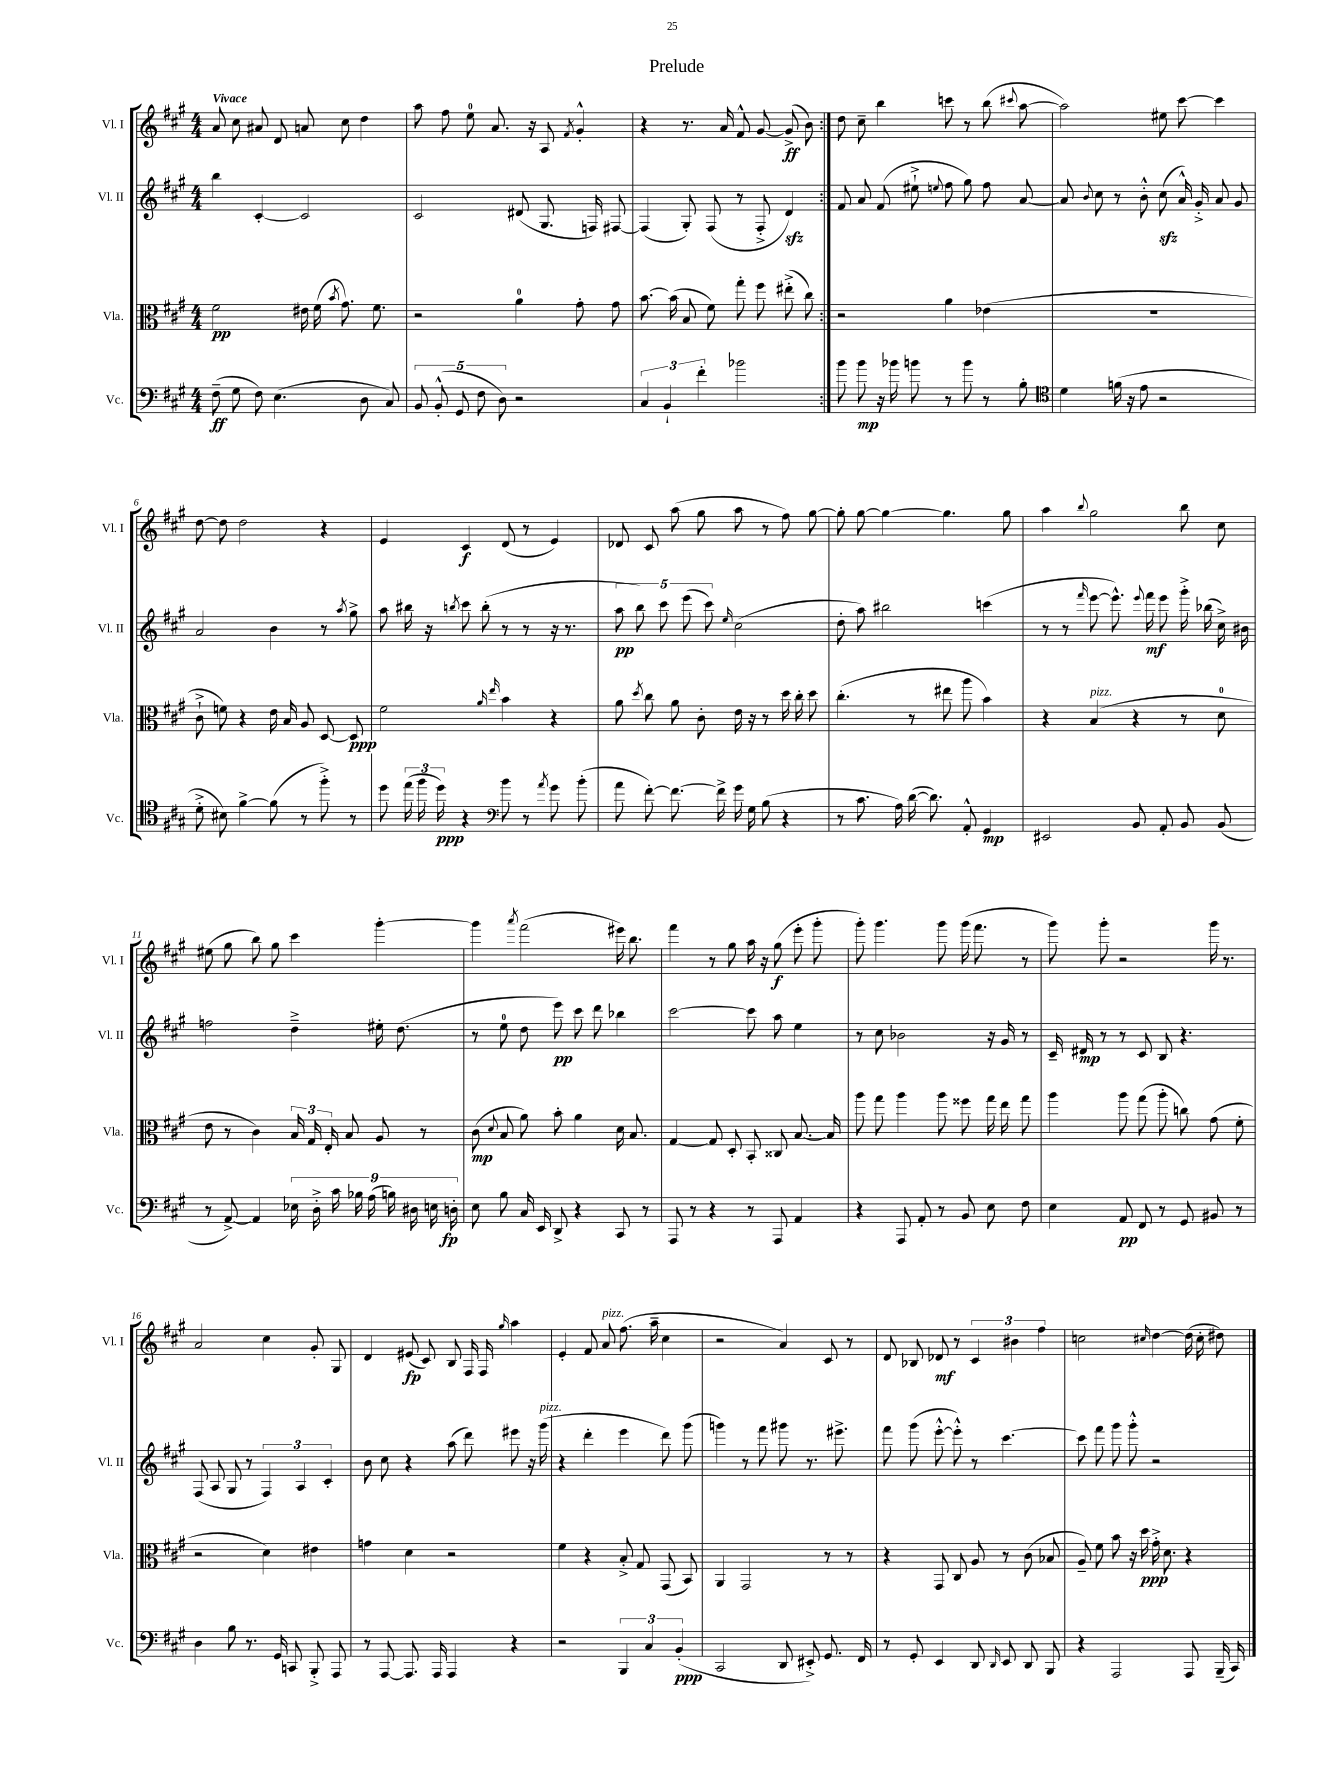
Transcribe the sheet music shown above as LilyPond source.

\header { title = "Prelude" }
<<
\new StaffGroup <<
\new Staff = "s0" \with { instrumentName = "Vl. I" shortInstrumentName = "Vl. I" } {
    \clef treble \key a \major \numericTimeSignature \time 4/4 \tempo "Vivace"
    \autoBeamOff \repeat volta 2 { a'8 cis''8 ais'8 d'8 a'8 cis''8 d''4 |
    a''8 fis''8 e''8-0 a'8. r16 a8 \acciaccatura { fis'8 } gis'4-.-^ |
    r4 r8. a'16 fis'8-^ gis'8~ gis'8->\ff( b'8) | }
    d''8 cis''8-- b''4 c'''8 r8 b''8( \appoggiatura { cis'''8 } a''8~ |
    a''2) eis''8 cis'''8~ cis'''4 |
    d''8~ d''8 d''2 r4 |
    e'4 cis'4\f d'8( r8 e'4) |
    des'8 cis'8 a''8( gis''8 a''8 r8 fis''8) gis''8~ |
    gis''8-. gis''8~ gis''4~ gis''4. gis''8 |
    a''4 \appoggiatura { b''8 } gis''2 b''8 cis''8 |
    eis''8( gis''8 b''8) gis''8 cis'''4 gis'''4~-. |
    gis'''4 \acciaccatura { a'''8 } fis'''2( eis'''16) b''8. |
    fis'''4 r8 gis''8 a''16 r16 gis''8\f( e'''8-. gis'''8-. |
    gis'''8-.) gis'''4. gis'''8 gis'''16( fis'''8. r8 |
    gis'''8) gis'''8-. r2 gis'''16 r8. |
    a'2 cis''4 gis'8-. gis8 |
    d'4 eis'8\fp( cis'8) b8 fis16 fis16 \grace { gis''16 } a''4 |
    e'4-. fis'8 a'8^\markup { \italic "pizz." } fis''8.( a''16-- cis''4 |
    r2 a'4) cis'8 r8 |
    d'8 bes8 des'8\mf r8 \tuplet 3/2 { cis'4 bis'4 fis''4 } |
    c''2 \grace { cis''16 } d''4~ d''16( cis''16-. dis''8) \bar "|." |
}
\new Staff = "s1" \with { instrumentName = "Vl. II" shortInstrumentName = "Vl. II" } {
    \clef treble \key a \major \numericTimeSignature \time 4/4
    \autoBeamOff \repeat volta 2 { b''4 cis'4~-. cis'2 |
    cis'2 dis'8( gis8. f16) fis8~ |
    fis4( gis8-.) fis8( r8 fis8-.-> d'4\sfz) | }
    fis'8 a'8 fis'8( eis''8-!-> \appoggiatura { e''8 } fis''8 gis''8) fis''8 a'8~ |
    a'8 \appoggiatura { b'8 } cis''8 r8 b'8-.-^ cis''8\sfz( a'16-^) gis'16-.-> a'8 gis'8 |
    a'2 b'4 r8 \acciaccatura { a''8 } gis''8-> |
    a''8 bis''16 r16 \acciaccatura { b''8 } cis'''8 b''8-.( r8 r8 r16 r8. |
    \tuplet 5/4 { a''8\pp b''8) cis'''8 e'''8( cis'''8) } \grace { e''16 } cis''2( |
    d''8-. a''8) bis''2 c'''4( |
    r8 r8 \grace { fis'''16 } e'''8~ e'''8.-^) \appoggiatura { e'''8 } fis'''16\mf e'''8 gis'''16-.-> bes''16( cis''16->) bis'16 |
    f''2 d''4---> eis''16-. d''8.( |
    r8 e''8-0 d''8 e'''8\pp) cis'''8 d'''8 bes''4 |
    cis'''2~ cis'''8 a''8 e''4 |
    r8 cis''8 bes'2 r16 gis'16 r8 |
    cis'16-- dis'16\mp r8 r8 cis'8 b8 r4. |
    fis8( a8 gis8 r8 \tuplet 3/2 { fis4) a4 cis'4-. } |
    b'8 cis''8 r4 a''8( d'''8) eis'''8 r16 gis'''16^\markup { \italic "pizz." }( |
    r4 d'''4-. e'''4 d'''8) gis'''8( |
    g'''4) r8 fis'''8 gis'''8 r8. eis'''8.-> |
    fis'''8 gis'''8( e'''8~-.-^ e'''8-.-^) r8 cis'''4.~ |
    cis'''8 fis'''8 gis'''8 gis'''8-.-^ r2 \bar "|." |
}
\new Staff = "s2" \with { instrumentName = "Vla." shortInstrumentName = "Vla." } {
    \clef alto \key a \major \numericTimeSignature \time 4/4
    \autoBeamOff \repeat volta 2 { fis'2\pp eis'16 fis'16( \acciaccatura { b'8 } gis'8.) fis'8. |
    r2 a'4-0 gis'8-. gis'8 |
    b'8.~ b'16( b8 fis'8) gis''8-. fis''8 eis''8-.->( cis''8) | }
    r2 a'4 ees'4( |
    R1 |
    cis'8-!-> f'8) r4 e'16 b16 a8 d8~ d8\ppp |
    fis'2 \grace { a'16 e''16 } b'4 r4 |
    a'8 \acciaccatura { d''8 } cis''8 a'8 cis'8-. e'16 r16 r8 d''16 cis''16-. d''8 |
    cis''4.-.( r8 eis''8 a''8 b'4) |
    r4 b4^\markup { \italic "pizz." }( r4 r8 d'8-0 |
    e'8 r8 cis'4) \tuplet 3/2 { b16 gis16 e16-. } b8 a8 r8 |
    cis'8\mp( \appoggiatura { d'8 } b8 a'8) b'8-. a'4 d'16 b8. |
    gis4~ gis8 d8-. b,8-. cisis8 b8.~ b16 |
    a''8 gis''8 a''4 a''8 fisis''8 gis''16 e''16 gis''8 |
    a''4 a''8 gis''8( a''8-. c''8) gis'8( fis'8-. |
    r2 d'4) eis'4 |
    g'4 d'4 r2 |
    fis'4 r4 b8-.-> gis8 gis,8( b,8) |
    a,4 gis,2 r8 r8 |
    r4 gis,8 cis8 a8 r8 cis'8( bes8 |
    a8--) fis'8 b'8 r16 d''16\ppp gis'16-.-> d'8. r4 \bar "|." |
}
\new Staff = "s3" \with { instrumentName = "Vc." shortInstrumentName = "Vc." } {
    \clef bass \key a \major \numericTimeSignature \time 4/4
    \autoBeamOff \repeat volta 2 { fis8--\ff( gis8 fis8) e4.( d8 cis8) |
    \tuplet 5/4 { b,8 b,8-.-^( gis,8 fis8 d8) } r2 |
    \tuplet 3/2 { cis4 b,4-! fis'4-. } bes'2 | }
    b'8 b'8\mp r16 bes'16 b'8 r8 b'8 r8 b8-. |
    \clef tenor d'4 f'16( r16 e'8 r2 |
    d'8-.-> bis8) fis'4~-> fis'8( r8 fis''8-.->) r8 |
    d''8 \tuplet 3/2 { e''16( fis''16 d''16\ppp) } r4 \clef bass b'8 r8 \acciaccatura { a'8 } gis'8 b'8-.( |
    a'8 fis'8~-.) fis'8.~ fis'16-> gis'16 gis16 b8( r4 |
    r8 cis'8. a16) d'16~( d'8.) a,8-.-^ gis,4\mp |
    eis,2 b,8 a,8-. b,8 b,8( |
    r8 a,8~->) a,4 \tuplet 9/8 { ees16 d16-.-> cis'16 bes16 a16( b16) dis16 e16 d16-.\fp } |
    e8 b8 cis16 e,16 d,8-> r4 cis,8 r8 |
    a,,8 r8 r4 r8 a,,8 a,4 |
    r4 a,,8 a,8-. r8 b,8 e8 fis8 |
    e4 a,8\pp fis,8 r8 gis,8 bis,8 r8 |
    d4 b8 r8. gis,16 c,8 b,,8-.-> a,,8 |
    r8 a,,8~ a,,8. a,,16 a,,4 r4 |
    r2 \tuplet 3/2 { b,,4 cis4 b,4-.\ppp( } |
    cis,2 d,8 eis,8-.->) gis,8. fis,16 |
    r8 gis,8-. e,4 d,8 \grace { d,16 } e,8 d,8 b,,8 |
    r4 a,,2 a,,8 b,,16--( cis,16) \bar "|." |
}
>>
>>
